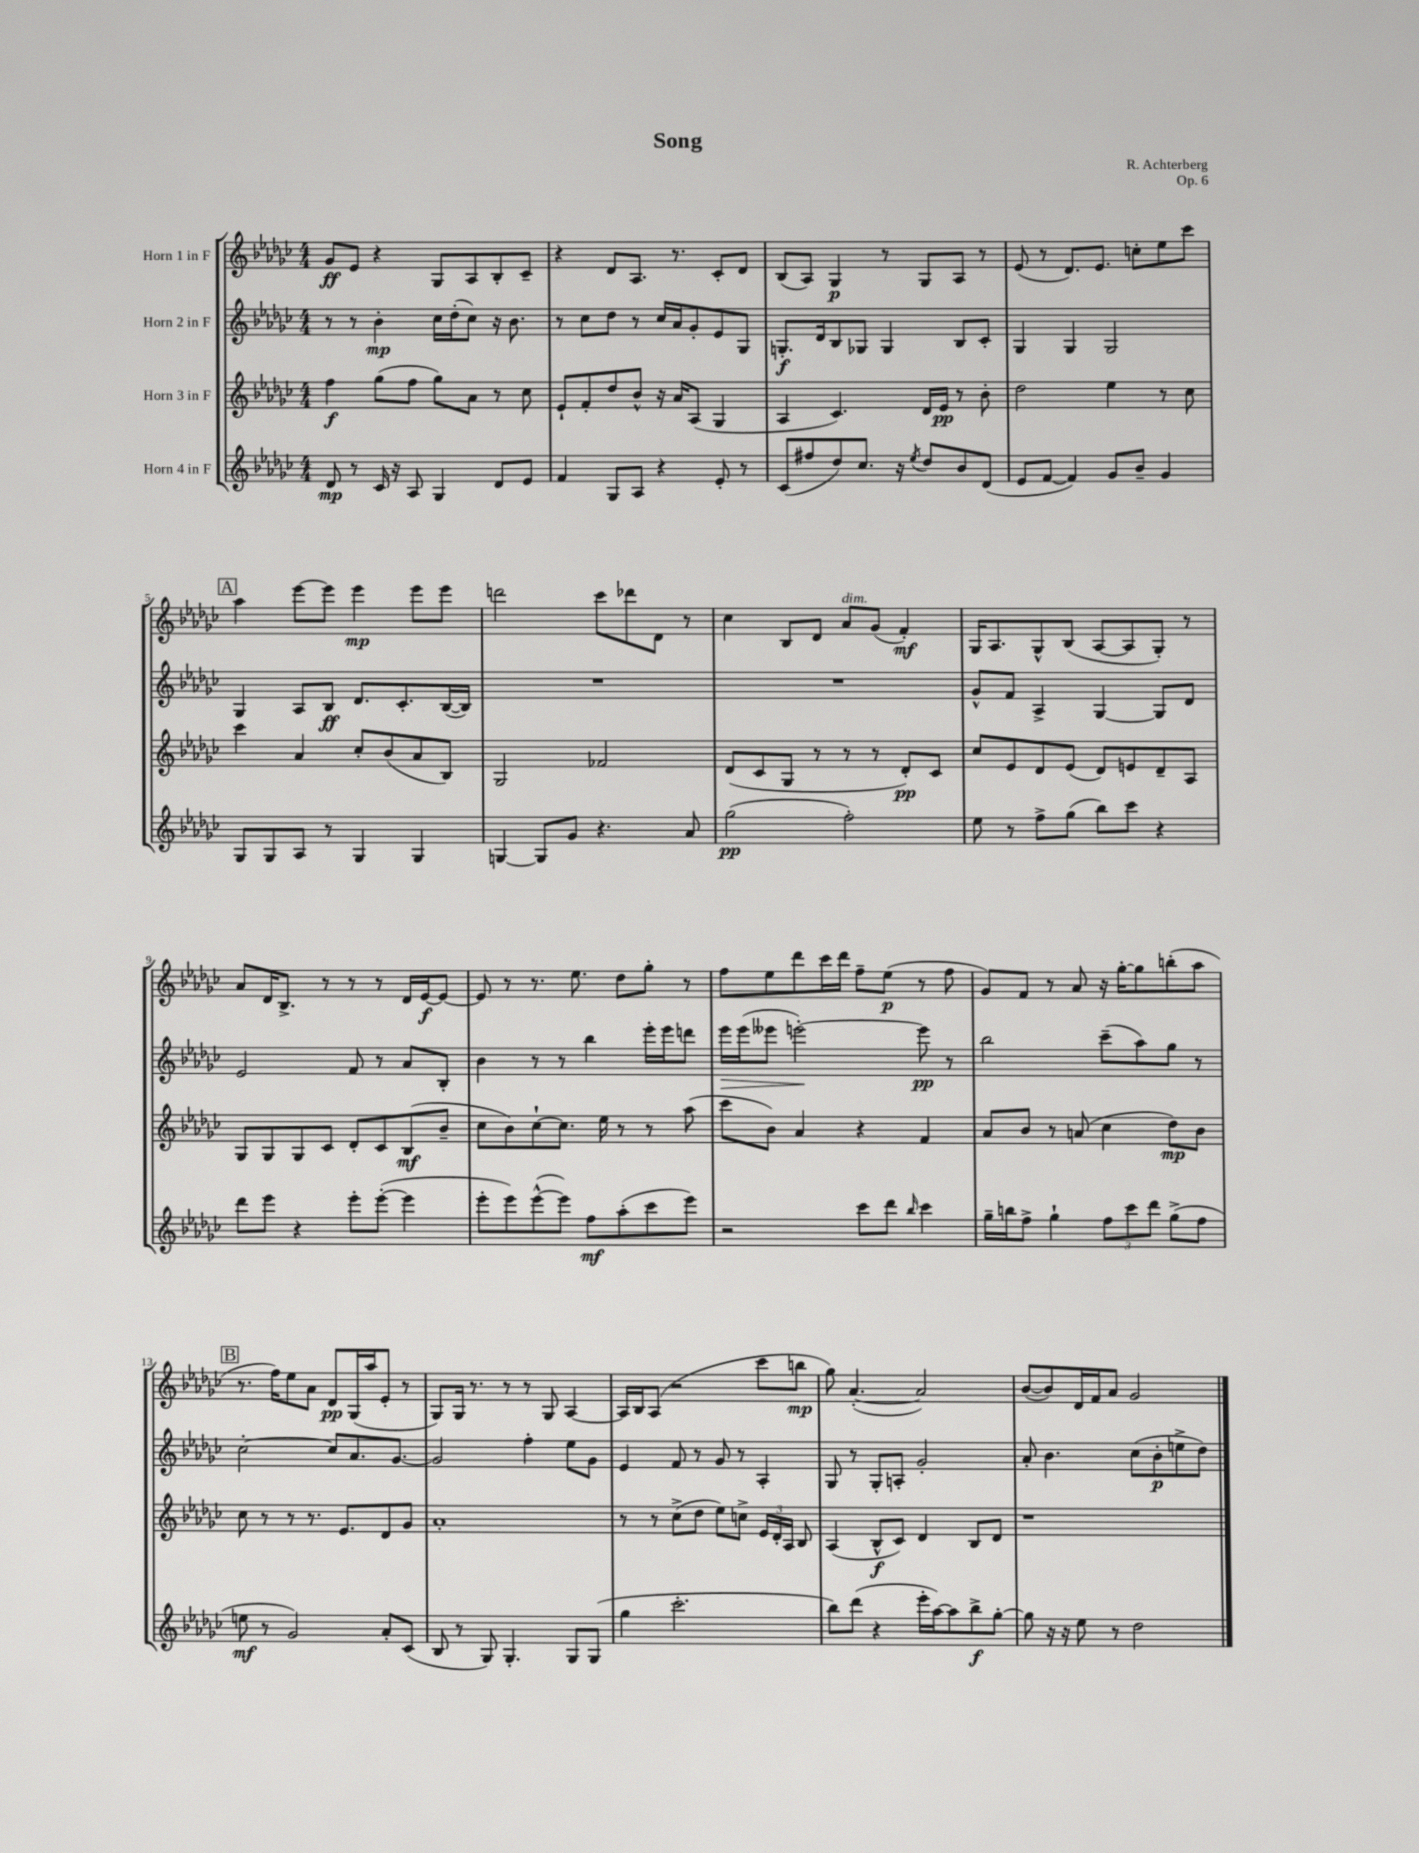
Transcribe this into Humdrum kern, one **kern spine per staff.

**kern	**dynam	**kern	**dynam	**kern	**dynam	**kern	**dynam
*part4	*part4	*part3	*part3	*part2	*part2	*part1	*part1
*staff4	*staff4	*staff3	*staff3	*staff2	*staff2	*staff1	*staff1
*I"Horn 4 in F	*	*I"Horn 3 in F	*	*I"Horn 2 in F	*	*I"Horn 1 in F	*
*clefG2	*	*clefG2	*	*clefG2	*	*clefG2	*
*k[b-e-a-d-g-c-]	*	*k[b-e-a-d-g-c-]	*	*k[b-e-a-d-g-c-]	*	*k[b-e-a-d-g-c-]	*
*M4/4	*	*M4/4	*	*M4/4	*	*M4/4	*
=1	=1	=1	=1	=1	=1	=1	=1
8d-/	mp	4ff\	f	8r	.	8g-/L	ff
8r	.	.	.	8r	.	8e-/J	.
16c-/	.	(8gg-\L	.	4b-'\	mp	4r	.
16r	.	.	.	.	.	.	.
8A-/	.	8ff\J	.	.	.	.	.
4G-/	.	8gg-\L)	.	16cc-\LL	.	8G-/L	.
.	.	.	.	(16dd-'\J	.	.	.
.	.	8a-\J	.	8cc-\J)	.	8A-/	.
8d-/L	.	8r	.	16r	.	8B-'/	.
.	.	.	.	8.b-\	.	.	.
8e-/J	.	8cc-\	.	.	.	8c-~/J	.
=2	=2	=2	=2	=2	=2	=2	=2
4f/	.	8e-`/L	.	8r	.	4r	.
.	.	8f'/	.	8cc-\L	.	.	.
8G-/L	.	8dd-/	.	8dd-\J	.	8d-/L	.
8A-/J	.	8b-^^/J	.	8r	.	8.A-/J	.
4r	.	16r	.	16cc-/LL	.	.	.
.	.	16a-/KL	.	16a-/J	.	8.r	.
.	.	(8A-/J	.	8g-'/	.	.	.
8e-'/	.	4G-/	.	8e-/	.	8c-'/L	.
8r	.	.	.	8G-/J	.	8d-/J	.
=3	=3	=3	=3	=3	=3	=3	=3
(8c-/L	.	4A-/	.	8.Gn'/L	f	(8B-/L	.
8ff#X/	.	.	.	.	.	8A-/J)	.
.	.	.	.	16d-/k	.	.	.
8dd-/)	.	4.c-/)	.	8B-/	.	4G-/	p
8.cc-/J	.	.	.	8G-X/J	.	.	.
.	.	.	.	4G-/	.	8r	.
16r	.	.	.	.	.	.	.
8qee-/	.	.	.	.	.	.	.
8dd-/L	.	16d-/LL	.	.	.	8G-/L	.
.	.	16e-/JJ	pp	.	.	.	.
8b-/	.	8r	.	8B-/L	.	8A-/J	.
(8d-/J	.	8b-'\	.	8c-'/J	.	8r	.
=4	=4	=4	=4	=4	=4	=4	=4
8e-/L	.	2dd-\	.	4G-/	.	(8e-/	.
[8f/J	.	.	.	.	.	8r	.
4f/])	.	.	.	4G-/	.	8.d-/L)	.
.	.	.	.	.	.	8.e-/J	.
8g-/L	.	4ee-\	.	2G-/	.	.	.
8b-~/J	.	.	.	.	.	8ccn'\L	.
4g-/	.	8r	.	.	.	8ee-\	.
.	.	8cc-\	.	.	.	8ccc-\J	.
!!LO:LB:g=z
!!LO:REH:place=s1:t=A
=5	=5	=5	=5	=5	=5	=5	=5
8G-/L	.	4ccc-\	.	4G-/	.	4aa-\	.
8G-/	.	.	.	.	.	.	.
8A-/J	.	4a-/	.	8A-/L	.	[8eee-\L	.
8r	.	.	.	8B-/J	ff	8eee-\J]	.
4G-/	.	8cc-'/L	.	8.d-/L	.	4eee-\	mp
.	.	(8b-/	.	.	.	.	.
.	.	.	.	8.c-'/	.	.	.
4G-/	.	8a-/	.	.	.	8eee-\L	.
.	.	8B-/J)	.	([16B-/L	.	8eee-\J	.
.	.	.	.	16B-/JJ])	.	.	.
=6	=6	=6	=6	=6	=6	=6	=6
[4Gn/	.	2G-/	.	1r	.	2dddn\	.
8G/L]	.	.	.	.	.	.	.
8g-/J	.	.	.	.	.	.	.
4.r	.	2f-X/	.	.	.	8ccc-\L	.
.	.	.	.	.	.	8ddd-X\	.
.	.	.	.	.	.	8d-\J	.
8a-/	.	.	.	.	.	8r	.
=7	=7	=7	=7	=7	=7	=7	=7
(2gg-\	pp	(8d-/L	.	1r	.	4cc-\	.
.	.	8c-/	.	.	.	.	.
.	.	8G-/J	.	.	.	8B-/L	.
.	.	8r	.	.	.	8d-/J	.
!	!	!	!	!	!	!LO:TX:a:i:t=dim.	!
2ff'\)	.	8r	.	.	.	8a-/L	.
.	.	8r	.	.	.	(8g-/J	.
.	.	8d-'/L)	pp	.	.	4f'/)	mf
.	.	8c-/J	.	.	.	.	.
=8	=8	=8	=8	=8	=8	=8	=8
8ee-\	.	8cc-/L	.	8g-^^/L	.	16G-/KL	.
.	.	.	.	.	.	8.A-/	.
8r	.	8e-/	.	8f/J	.	.	.
8ff^\L	.	8d-/	.	4A-^/	.	8G-^^/	.
(8gg-\J	.	(8e-/J	.	.	.	(8B-/J	.
8bb-\L)	.	8d-/L)	.	[4G-/	.	[8A-/L	.
8ccc-\J	.	8en/	.	.	.	8A-/]	.
4r	.	8d-~/	.	8G-/L]	.	8G-'/J)	.
.	.	8A-/J	.	8d-/J	.	8r	.
!!LO:LB:g=z
=9	=9	=9	=9	=9	=9	=9	=9
8ddd-\L	.	8G-/L	.	2e-/	.	8a-/L	.
8eee-\J	.	8G-/	.	.	.	16d-/K	.
.	.	.	.	.	.	8.B-^/J	.
4r	.	8G-/	.	.	.	.	.
.	.	8c-/J	.	.	.	8r	.
8eee-'\L	.	8d-'/L	.	8f/	.	8r	.
([8eee-'\J	.	8c-/	.	8r	.	8r	.
4eee-\]	.	(8B-/	mf	8a-/L	.	16d-/LL	.
.	.	.	.	.	.	[16e-/J	f
.	.	8b-~/J	.	8B-'/J	.	8e-/J_	.
=10	=10	=10	=10	=10	=10	=10	=10
8eee-'\L	.	8cc-\L	.	4b-\	.	8e-/]	.
8eee-\)	.	8b-\)	.	.	.	8r	.
([8eee-^^\	.	[8cc-`\	.	8r	.	8.r	.
8eee-\J])	.	8.cc-\J]	.	8r	.	.	.
.	.	.	.	.	.	8.ee-\	.
8ff\L	mf	.	.	4bb-\	.	.	.
.	.	16ee-\	.	.	.	.	.
(8aa-'\	.	8r	.	.	.	8dd-\L	.
8ccc-\	.	8r	.	16eee-'\LL	.	8gg-'\J	.
.	.	.	.	16eee-\J	.	.	.
8eee-\J)	.	(8aa-\	.	8dddn\J	.	8r	.
=11	=11	=11	=11	=11	=11	=11	=11
!	!	!	!	!	!LO:HP:b	!	!
2r	.	8ccc-\L	.	16eee-\LL	>	8ff\L	.
.	.	.	.	(16eee-\J	.	.	.
.	.	8b-\J)	.	8eee--X\J	.	8ee-\	.
.	.	4a-/	.	[2eeen'\)	.	8ddd-\	.
.	.	.	.	.	.	16ccc-\L	.
.	.	.	.	.	.	16ddd-\JJ	.
8ccc-\L	.	4r	.	.	.	8ff~\L	.
8ddd-\J	.	.	.	.	.	(8ee-\J	p
16qqbb-/	.	.	.	.	.	.	.
4ccc-\	.	4f/	.	8eee\]	] pp	8r	.
.	.	.	.	8r	.	8ff\	.
=12	=12	=12	=12	=12	=12	=12	=12
16gg-~\LL	.	8a-/L	.	2bb-\	.	8g-/L)	.
16bbn\J	.	.	.	.	.	.	.
8ff^\J	.	8b-/J	.	.	.	8f/J	.
4gg-`\	.	8r	.	.	.	8r	.
.	.	(8an/	.	.	.	8a-/	.
12ff\L	.	4cc-\	.	(8ccc-~\L	.	16r	.
.	.	.	.	.	.	[16gg-'\KL	.
12ccc-\	.	.	.	.	.	.	.
.	.	.	.	8aa-\)	.	8gg-\]	.
12ddd-\J	.	.	.	.	.	.	.
(8gg-^\L	.	8dd-\L)	mp	8gg-\J	.	(8bbn'\	.
8ff\J	.	8b-\J	.	8r	.	8aa-\J	.
!!LO:LB:g=z
!!LO:REH:place=s1:t=B
=13	=13	=13	=13	=13	=13	=13	=13
8een\	mf	8cc-\	.	[2cc-'\	.	8.r	.
8r	.	8r	.	.	.	.	.
.	.	.	.	.	.	16ff\KL)	.
2g-/)	.	8r	.	.	.	8ee-\	.
.	.	8.r	.	.	.	8a-\J	.
.	.	.	.	8cc-/L]	.	8d-/L	pp
.	.	8.e-/L	.	.	.	.	.
.	.	.	.	8.a-/	.	(16G-/L	.
.	.	.	.	.	.	16aa-/J	.
8a-'/L	.	8d-/	.	.	.	8e-'/J	.
.	.	.	.	[8.g-/J	.	.	.
(8c-/J	.	8g-/J	.	.	.	8r	.
=14	=14	=14	=14	=14	=14	=14	=14
8B-/	.	1a-'	.	2g-/]	.	8G-/L)	.
8r	.	.	.	.	.	16G-/Jk	.
.	.	.	.	.	.	8.r	.
8G-/)	.	.	.	.	.	.	.
4.G-'/	.	.	.	.	.	8r	.
.	.	.	.	4ff'\	.	8r	.
.	.	.	.	.	.	8G-/	.
8G-/L	.	.	.	8ee-\L	.	[4A-/	.
(8G-/J	.	.	.	8g-\J	.	.	.
=15	=15	=15	=15	=15	=15	=15	=15
4gg-\	.	8r	.	4e-/	.	16A-/LL]	.
.	.	.	.	.	.	16B-/J	.
.	.	8r	.	.	.	(8A-/J	.
2.ccc-'\	.	(8cc-^\L	.	8f/	.	2r	.
.	.	8dd-\J	.	8r	.	.	.
.	.	8ee-\L)	.	8g-/	.	.	.
.	.	8ccn^\J	.	8r	.	.	.
.	.	24e-/LL	.	4A-'/	.	8ccc-\L	.
.	.	24d-'/	.	.	.	.	.
.	.	24A-/JJ	.	.	.	.	.
.	.	8B-/	.	.	.	8bbn\J	mp
=16	=16	=16	=16	=16	=16	=16	=16
8bb-\L)	.	(4A-/	.	8G-/	.	8gg-\)	.
(8ddd-\J	.	.	.	8r	.	([4.a-'/	.
4r	.	8B-^^/L	f	8G-'/L	.	.	.
.	.	8c-/J)	.	8An'/J	.	.	.
16eee-'\LL	.	4d-/	.	2g-'/	.	2a-/])	.
[16aa-\J)	.	.	.	.	.	.	.
8aa-\]	.	.	.	.	.	.	.
8bb-^\	f	8B-/L	.	.	.	.	.
[8gg-'\J	.	8d-/J	.	.	.	.	.
=17	=17	=17	=17	=17	=17	=17	=17
8gg-\]	.	1r	.	8a-'/	.	([8b-/L	.
16r	.	.	.	4.b-\	.	8b-/])	.
16r	.	.	.	.	.	.	.
8ee-\	.	.	.	.	.	16d-/L	.
.	.	.	.	.	.	16f/J	.
8r	.	.	.	.	.	8a-/J	.
2dd-\	.	.	.	(8cc-\L	.	2g-/	.
.	.	.	.	8b-'\	p	.	.
.	.	.	.	8een^\	.	.	.
.	.	.	.	8dd-\J)	.	.	.
==	==	==	==	==	==	==	==
*-	*-	*-	*-	*-	*-	*-	*-
